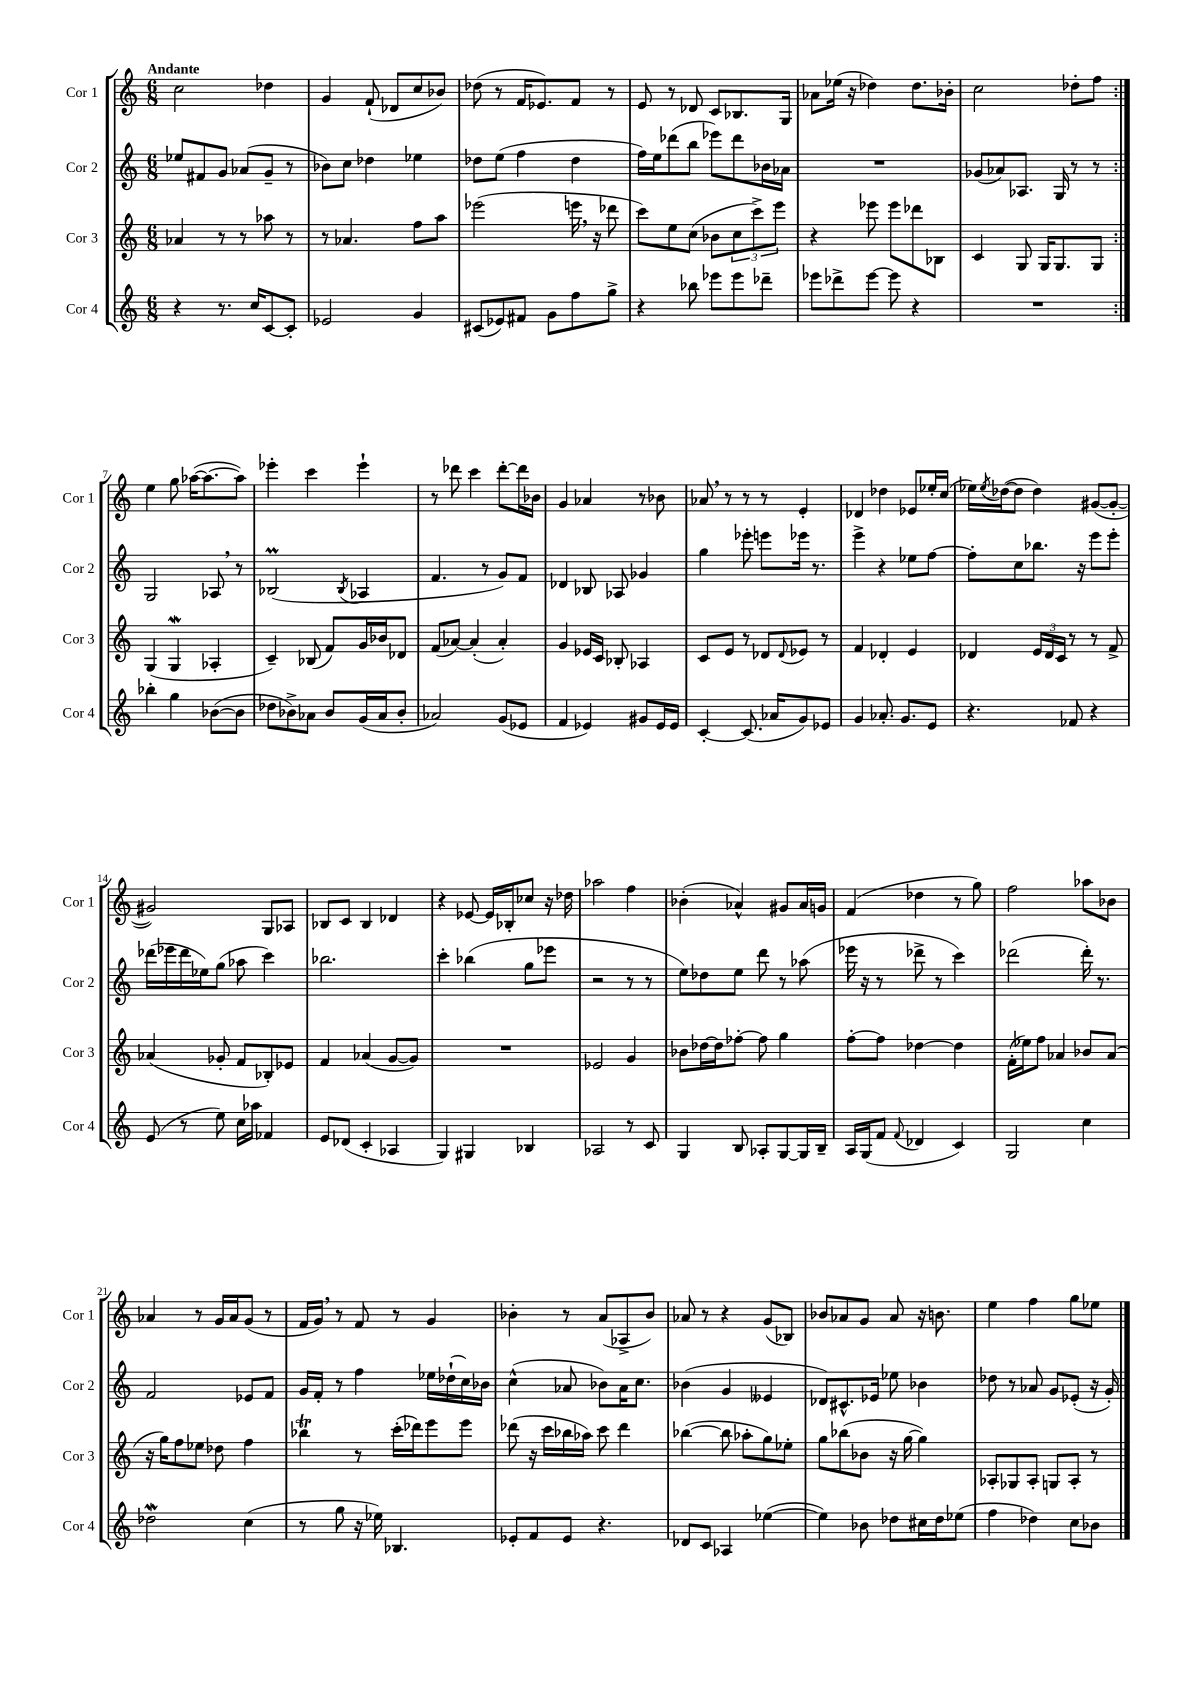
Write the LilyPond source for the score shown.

<<
\new StaffGroup <<
\new Staff = "s0" \with { instrumentName = "Cor 1" shortInstrumentName = "Cor 1" } {
    \clef treble \key c \major \numericTimeSignature \time 6/8 \tempo "Andante"
    \repeat volta 2 { c''2 des''4 |
    g'4 f'8-!( des'8 c''8 bes'8) |
    des''8( r8 f'16 ees'8.) f'8 r8 |
    e'8 r8 des'8 c'8 bes8. g16 |
    aes'8 ees''16( r16 des''4) des''8. bes'16-. |
    c''2 des''8-. f''8 | }
    e''4 g''8 aes''16~( aes''8.~ aes''8) |
    ees'''4-. c'''4 ees'''4-! |
    r8 des'''8 c'''4 des'''8~-. des'''16 bes'16 |
    g'4 aes'4 r8 bes'8 |
    aes'8 \breathe r8 r8 r8 e'4-. |
    des'4 des''4 ees'8 ees''16-. c''16( |
    ees''16) \acciaccatura { ees''8 } des''16~( des''8 des''4) gis'8~( gis'8~-. |
    gis'2) g8 aes8 |
    bes8 c'8 bes4 des'4 |
    r4 ees'8~ ees'16 bes16-. ces''8 r16 des''16 |
    aes''2 f''4 |
    bes'4-.( aes'4-^) gis'8 aes'16 g'16 |
    f'4( des''4 r8 g''8) |
    f''2 aes''8 bes'8 |
    aes'4 r8 g'16 aes'16 g'8( r8 |
    f'16 g'16) \breathe r8 f'8 r8 g'4 |
    bes'4-. r8 a'8( aes8-> bes'8) |
    aes'8 r8 r4 g'8( bes8) |
    bes'8 aes'8 g'8 aes'8 r16 b'8. |
    e''4 f''4 g''8 ees''8 \bar "|." |
}
\new Staff = "s1" \with { instrumentName = "Cor 2" shortInstrumentName = "Cor 2" } {
    \clef treble \key c \major \numericTimeSignature \time 6/8
    \repeat volta 2 { ees''8 fis'8 g'8 aes'8( g'8-- r8 |
    bes'8) c''8 des''4 ees''4 |
    des''8 e''8( f''4 des''4 |
    f''16) e''16 des'''8( b''8 ees'''8) des'''8 bes'16 aes'16 |
    R2. |
    ges'8( aes'8) aes8. g16 r8 r8 | }
    g2 aes8 \breathe r8 |
    bes2\prall( \acciaccatura { bes8 } aes4 |
    f'4. r8 g'8) f'8 |
    des'4 bes8 aes8 ges'4 |
    g''4 ees'''8-. e'''8 ees'''16 r8. |
    e'''4-> r4 ees''8 f''8~ |
    f''8-. c''8 bes''8. r16 e'''8 e'''8-. |
    des'''16( ees'''16 des'''16 ees''16) g''8( aes''8 c'''4) |
    bes''2. |
    c'''4-. bes''4( g''8 ees'''8 |
    r2 r8 r8 |
    e''8) des''8 e''8 d'''8 r8 aes''8( |
    ees'''16 r16 r8 des'''8-> r8 c'''4) |
    des'''2( des'''16-.) r8. |
    f'2 ees'8 f'8 |
    g'16 f'16-. r8 f''4 ees''16 des''16-!( c''16) bes'16 |
    c''4-^( aes'8 bes'8) aes'16 c''8. |
    bes'4( g'4 eeses'4 |
    des'8) cis'8.-^ ees'16 ees''8 bes'4 |
    des''8 r8 aes'8 g'8 ees'8-.( r16 g'16-.) \bar "|." |
}
\new Staff = "s2" \with { instrumentName = "Cor 3" shortInstrumentName = "Cor 3" } {
    \clef treble \key c \major \numericTimeSignature \time 6/8
    \repeat volta 2 { aes'4 r8 r8 aes''8 r8 |
    r8 aes'4. f''8 a''8 |
    ees'''2( e'''16 \breathe r16 des'''8 |
    c'''8) e''8 c''8( bes'8 \tuplet 3/2 { c''8 c'''8->) e'''8 } |
    r4 ees'''8 ees'''8 des'''8 bes8 |
    c'4 g8 g16 g8. g8 | }
    g4( g4\mordent aes4-. |
    c'4--) bes8( f'8) g'16 bes'16 des'8 |
    f'8( aes'8~) aes'4-.( aes'4-.) |
    g'4 ees'16 c'16 bes8-. aes4 |
    c'8 e'8 r8 des'8 \appoggiatura { des'8 } ees'8 r8 |
    f'4 des'4-. e'4 |
    des'4 \tuplet 3/2 { e'16 des'16 c'16 } r8 r8 f'8-> |
    aes'4( ges'8-. f'8 bes8-.) ees'8 |
    f'4 aes'4( g'8~ g'8) |
    R2. |
    ees'2 g'4 |
    bes'8 des''16~ des''16 fes''8~-. fes''8 g''4 |
    f''8~-. f''8 des''4~ des''4 |
    f'16-.( ees''16) f''8 aes'4 bes'8 aes'8( |
    r16 g''16) f''8 ees''8 des''8 f''4 |
    bes''4\trill r8 c'''16-.( des'''16) e'''8 e'''8 |
    des'''8( r16 c'''16 bes''16 aes''16) c'''8 des'''4 |
    bes''4~( bes''8 aes''8-. g''8) ees''8-. |
    g''8 bes''8( bes'8 r16 g''16~ g''4) |
    aes8-. ges8 aes8-. g8 aes8-. r8 \bar "|." |
}
\new Staff = "s3" \with { instrumentName = "Cor 4" shortInstrumentName = "Cor 4" } {
    \clef treble \key c \major \numericTimeSignature \time 6/8
    \repeat volta 2 { r4 r8. c''16 c'8~ c'8-. |
    ees'2 g'4 |
    cis'8( ees'8) fis'8 g'8 f''8 g''8-> |
    r4 bes''8 ees'''8 ees'''8 des'''8-- |
    ees'''8 des'''8-> ees'''8~ ees'''8 r4 |
    R2. | }
    bes''4-. g''4 bes'8~( bes'8 |
    des''8 bes'8->) aes'8 bes'8 g'16( aes'16 bes'8-. |
    aes'2) g'8( ees'8 |
    f'4 ees'4) gis'8 ees'16 ees'16 |
    c'4~-. c'8.( aes'16 g'8) ees'8 |
    g'4 aes'8.-. g'8. e'8 |
    r4. fes'8 r4 |
    e'8( r8 e''8) c''16 aes''16 fes'4 |
    e'8 des'8( c'4-. aes4 |
    g4) gis4 bes4 |
    aes2 r8 c'8 |
    g4 b8 aes8-. g8~ g16 b16-- |
    a16 g16( f'8 \appoggiatura { f'8 } des'4 c'4) |
    g2 c''4 |
    des''2\mordent c''4( |
    r8 g''8 r16 ees''16) bes4. |
    ees'8-. f'8 ees'8 r4. |
    des'8 c'8 aes4 ees''4~( |
    ees''4) bes'8 des''8 cis''16 des''16 ees''8( |
    f''4 des''4) c''8 bes'8 \bar "|." |
}
>>
>>
